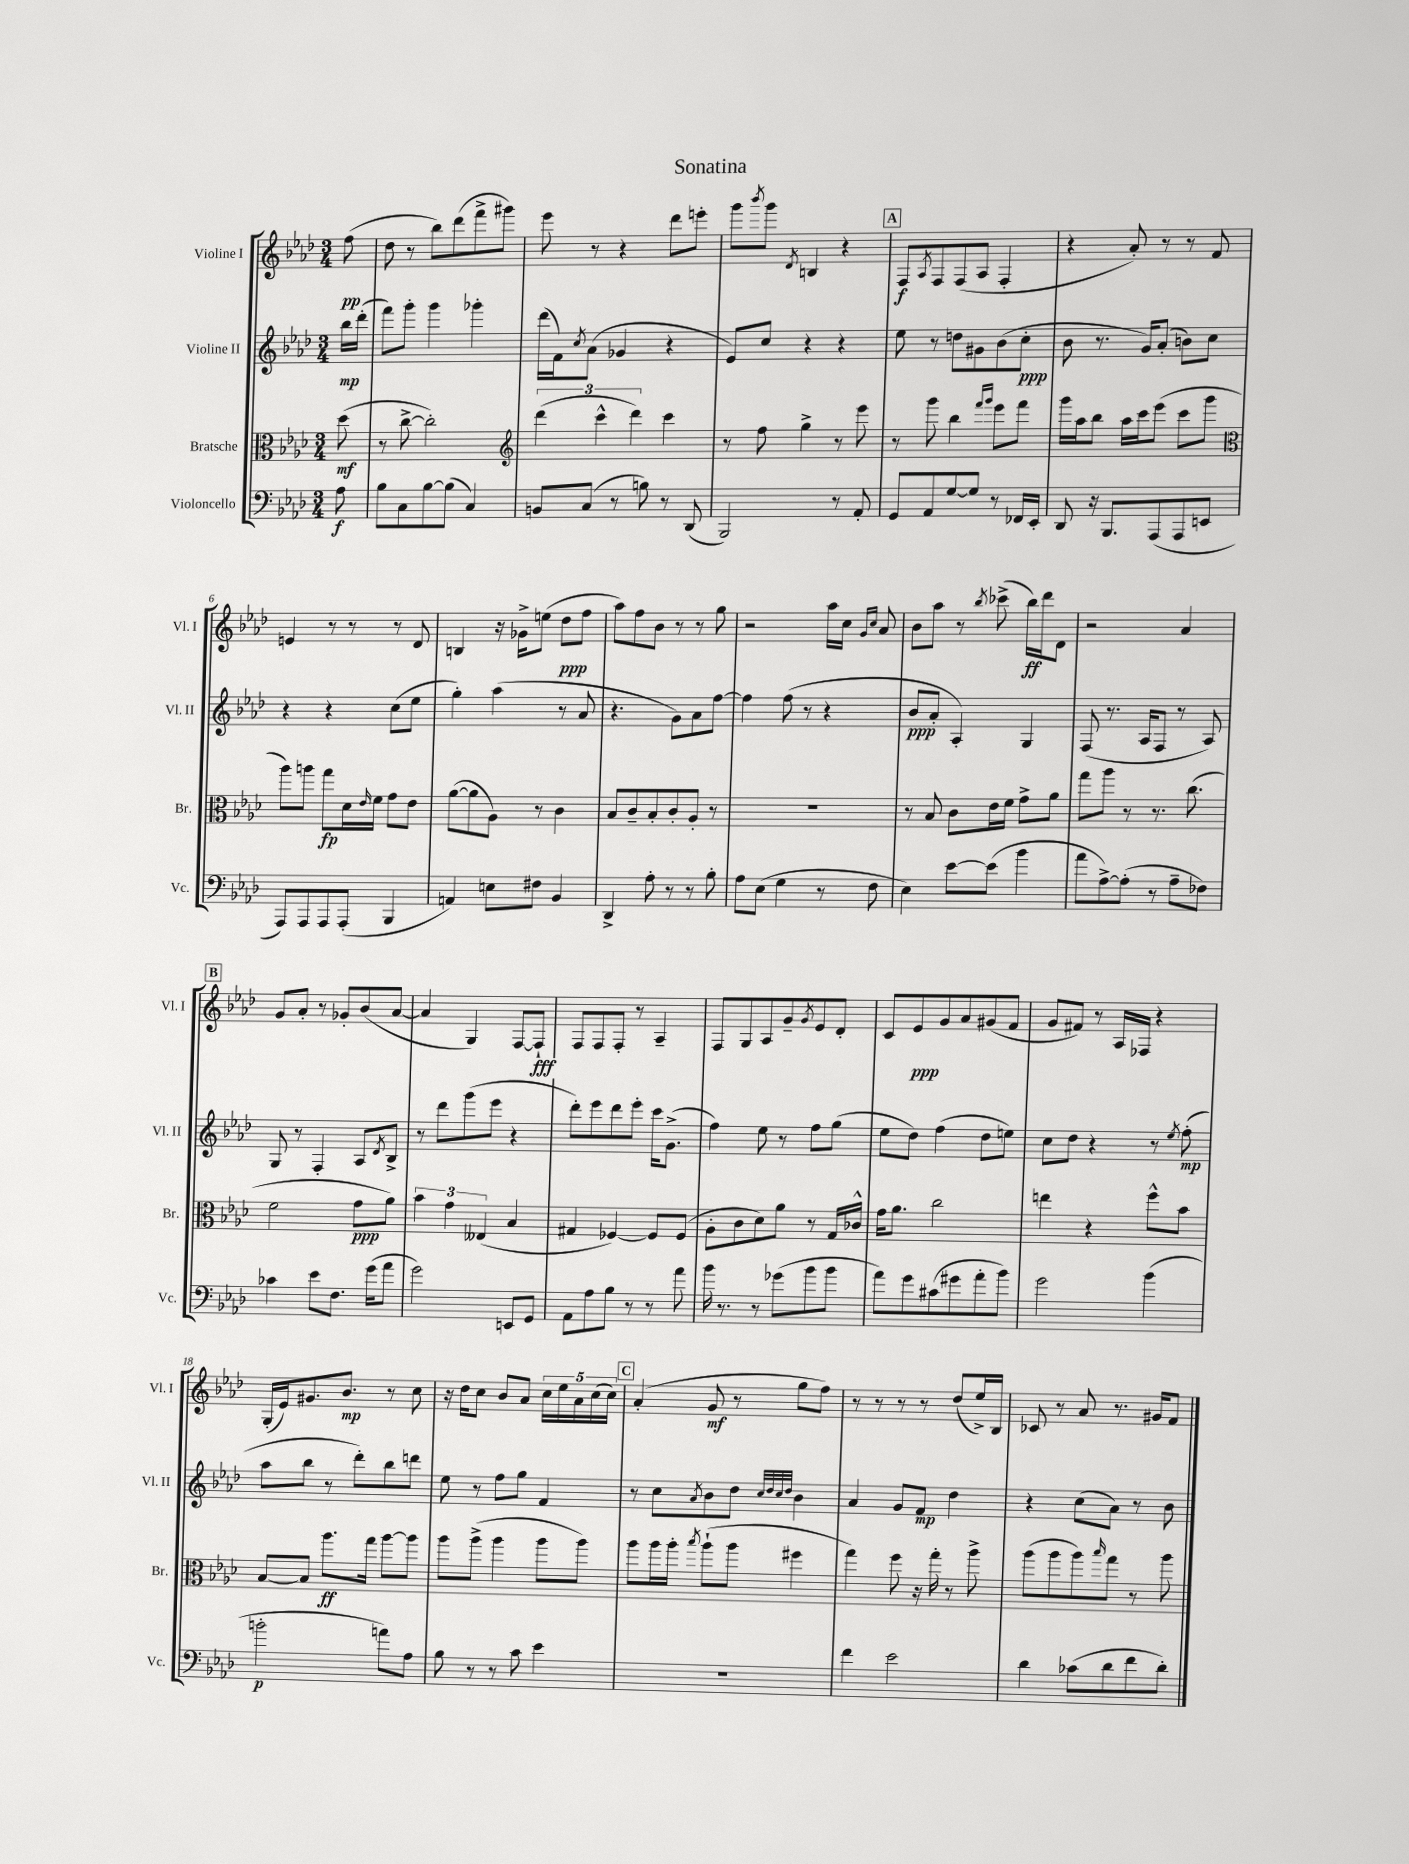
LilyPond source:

\header { title = "Sonatina" }
<<
\new StaffGroup <<
\new Staff = "s0" \with { instrumentName = "Violine I" shortInstrumentName = "Vl. I" } {
    \clef treble \key aes \major \numericTimeSignature \time 3/4 \partial 8
    f''8\pp( |
    des''8 r8 bes''8) des'''8( f'''8-> gis'''8) |
    ees'''8 r8 r4 des'''8 e'''8-. |
    g'''8 \acciaccatura { bes'''8 } g'''8 \acciaccatura { des'8 } b4 r4 |
    \mark \markup { \box "A" } f8\f \acciaccatura { aes8 } f8 f8( aes8 f4-. |
    r4 aes'8-.) r8 r8 f'8 |
    e'4 r8 r8 r8 des'8 |
    b4 r16 ges'16-> e''8( des''8\ppp f''8 |
    aes''8) f''8 bes'8 r8 r8 g''8 |
    r2 aes''16 c''16 \grace { g'16 c''16 } aes'8 |
    bes'8 aes''8 r8 \acciaccatura { bes''8 } ces'''8->( bes''16\ff) des'''16 des'8 |
    r2 aes'4 |
    \mark \markup { \box "B" } g'8 aes'8-. r8 ges'8-. bes'8( aes'8~ |
    aes'4 g4) f8~ f8-!\fff |
    f8 f8 f8-. r8 aes4-- |
    f8 g8 aes8 g'8-- \acciaccatura { g'8 } ees'8 des'8-. |
    c'8 ees'8\ppp g'8 aes'8 gis'8( f'8 |
    g'8 fis'8) r8 aes16 fes16 r4 |
    g16-.( ees'16) gis'8. bes'8.\mp r8 c''8 |
    r16 des''16 c''8 bes'8 aes'8 \tuplet 5/4 { c''16 ees''16 aes'16 c''16( c''16) } |
    \mark \markup { \box "C" } aes'4-.( g'8\mf r8 g''8 f''8) |
    r8 r8 r8 r8 des''8( ees''16->) bes16 |
    ces'8 r8 aes'8 r8. gis'16 f'8 \bar "|." |
}
\new Staff = "s1" \with { instrumentName = "Violine II" shortInstrumentName = "Vl. II" } {
    \clef treble \key aes \major \numericTimeSignature \time 3/4 \partial 8
    bes''16\mp des'''16-.( |
    f'''8) g'''8-. g'''4 ges'''4-. |
    des'''16( f'16) \acciaccatura { c''8 } aes'8( ges'4 r4 |
    ees'8) c''8 r4 r4 |
    \mark \markup { \box "A" } ees''8 r8 d''8 gis'8 bes'8( c''8-.\ppp |
    bes'8 r8. g'16) aes'8-.( b'8) c''8 |
    r4 r4 c''8( ees''8 |
    g''4-.) aes''4( r8 aes'8 |
    r4. g'8) aes'8 f''8~ |
    f''4 f''8( r8 r4 |
    bes'8\ppp aes'8-. aes4-.) g4 |
    f8( r8. aes16 f8 r8 aes8) |
    \mark \markup { \box "B" } g8 r8 f4-. aes8 \acciaccatura { des'8 } bes8-> |
    r8 des'''8 g'''8( ees'''8 r4 |
    des'''8-.) ees'''8 des'''8 ees'''8-. c'''16 g'8.->( |
    f''4) ees''8 r8 f''8 g''8( |
    ees''8 des''8) f''4( des''8 e''8) |
    c''8 des''8 r4 r8 \acciaccatura { ees''8 } f''8-.\mp( |
    aes''8 bes''8 r8 des'''8-.) bes''8 d'''8 |
    ees''8 r8 f''8 g''8 f'4 |
    \mark \markup { \box "C" } r8 c''8 \acciaccatura { aes'8 } bes'8 des''8 \grace { c''32 des''32 c''32 des''32 } bes'4 |
    aes'4 g'8 f'8\mp des''4 |
    r4 c''8( aes'8) r8 bes'8 \bar "|." |
}
\new Staff = "s2" \with { instrumentName = "Bratsche" shortInstrumentName = "Br." } {
    \clef alto \key aes \major \numericTimeSignature \time 3/4 \partial 8
    des''8\mf( |
    r8 c''8~-> c''2-.) |
    \clef treble \tuplet 3/2 { des'''4( c'''4-^ des'''4) } c'''4 |
    r8 f''8 g''4-> r8 ees'''8 |
    \mark \markup { \box "A" } r8 g'''8 bes''4 \grace { f'''16 g'''16 } ees'''8 f'''8 |
    g'''16 aes''16 bes''8 aes''16 c'''16 ees'''8( c'''8 g'''8 |
    \clef alto aes''8) a''8 g''8\fp des'16 \grace { ees'16 } f'16 g'8 ees'8 |
    aes'8~( aes'8 aes8) r8 c'4 |
    bes8 c'8-- bes8-. c'8-. aes8-. r8 |
    R2. |
    r8 bes8 c'8 ees'16 f'16 g'8-> aes'8 |
    g''8 aes''8 r8 r8. c''8.( |
    \mark \markup { \box "B" } f'2 g'8\ppp aes'8) |
    \tuplet 3/2 { bes'4 g'4 eeses4( } bes4 |
    gis4 fes4~) fes8 fes8( |
    aes8-. c'8 des'8) aes'8 r8 g16 ces'16-^ |
    g'16 aes'8. c''2 |
    e''4 r4 f''8-^ bes'8 |
    bes8~ bes8 aes''8.\ff g''16 aes''8~ aes''8 |
    aes''8 aes''8->( aes''4 aes''8 aes''8) |
    \mark \markup { \box "C" } aes''8 aes''16 aes''16-. \acciaccatura { bes''8 } aes''8-!( aes''8 fis''4 |
    g''4) f''8 r16 g''16-. r8 aes''8-> |
    aes''8( aes''8 aes''8) \grace { bes''16 } g''8 r8 aes''8 \bar "|." |
}
\new Staff = "s3" \with { instrumentName = "Violoncello" shortInstrumentName = "Vc." } {
    \clef bass \key aes \major \numericTimeSignature \time 3/4 \partial 8
    aes8\f |
    bes8 c8 bes8~ bes8( c4) |
    b,8 c8( r8 b8) r8 des,8( |
    bes,,2) r8 aes,8-. |
    \mark \markup { \box "A" } g,8 aes,8 g8~ g8 r8 fes,16 ees,16-. |
    des,8 r16 bes,,8. aes,,8( aes,,8 e,8 |
    aes,,8) aes,,8 aes,,8 aes,,8-.( bes,,4 |
    a,4) e8 fis8 bes,4 |
    des,4-> aes8-. r8 r8 bes8-. |
    aes8 ees8( g4 r8 f8 |
    ees4) ees'8~ ees'8( bes'4 |
    aes'8 aes8~->) aes8-.( r8 aes8-- fes8) |
    \mark \markup { \box "B" } ces'4 ees'8 f8. g'16( aes'8 |
    g'2) e,8 g,8 |
    aes,8 aes8 bes8 r8 r8 aes'8 |
    bes'16 r8. r8 ges'8( bes'8 bes'8 |
    aes'8) g'8 cis'8( gis'8 aes'8-. bes'8) |
    g'2 bes'4( |
    b'2-.\p a'8) aes8 |
    bes8 r8 r8 c'8 ees'4 |
    \mark \markup { \box "C" } R2. |
    f'4 ees'2 |
    des'4 ces'8( des'8 f'8 des'8-.) \bar "|." |
}
>>
>>
